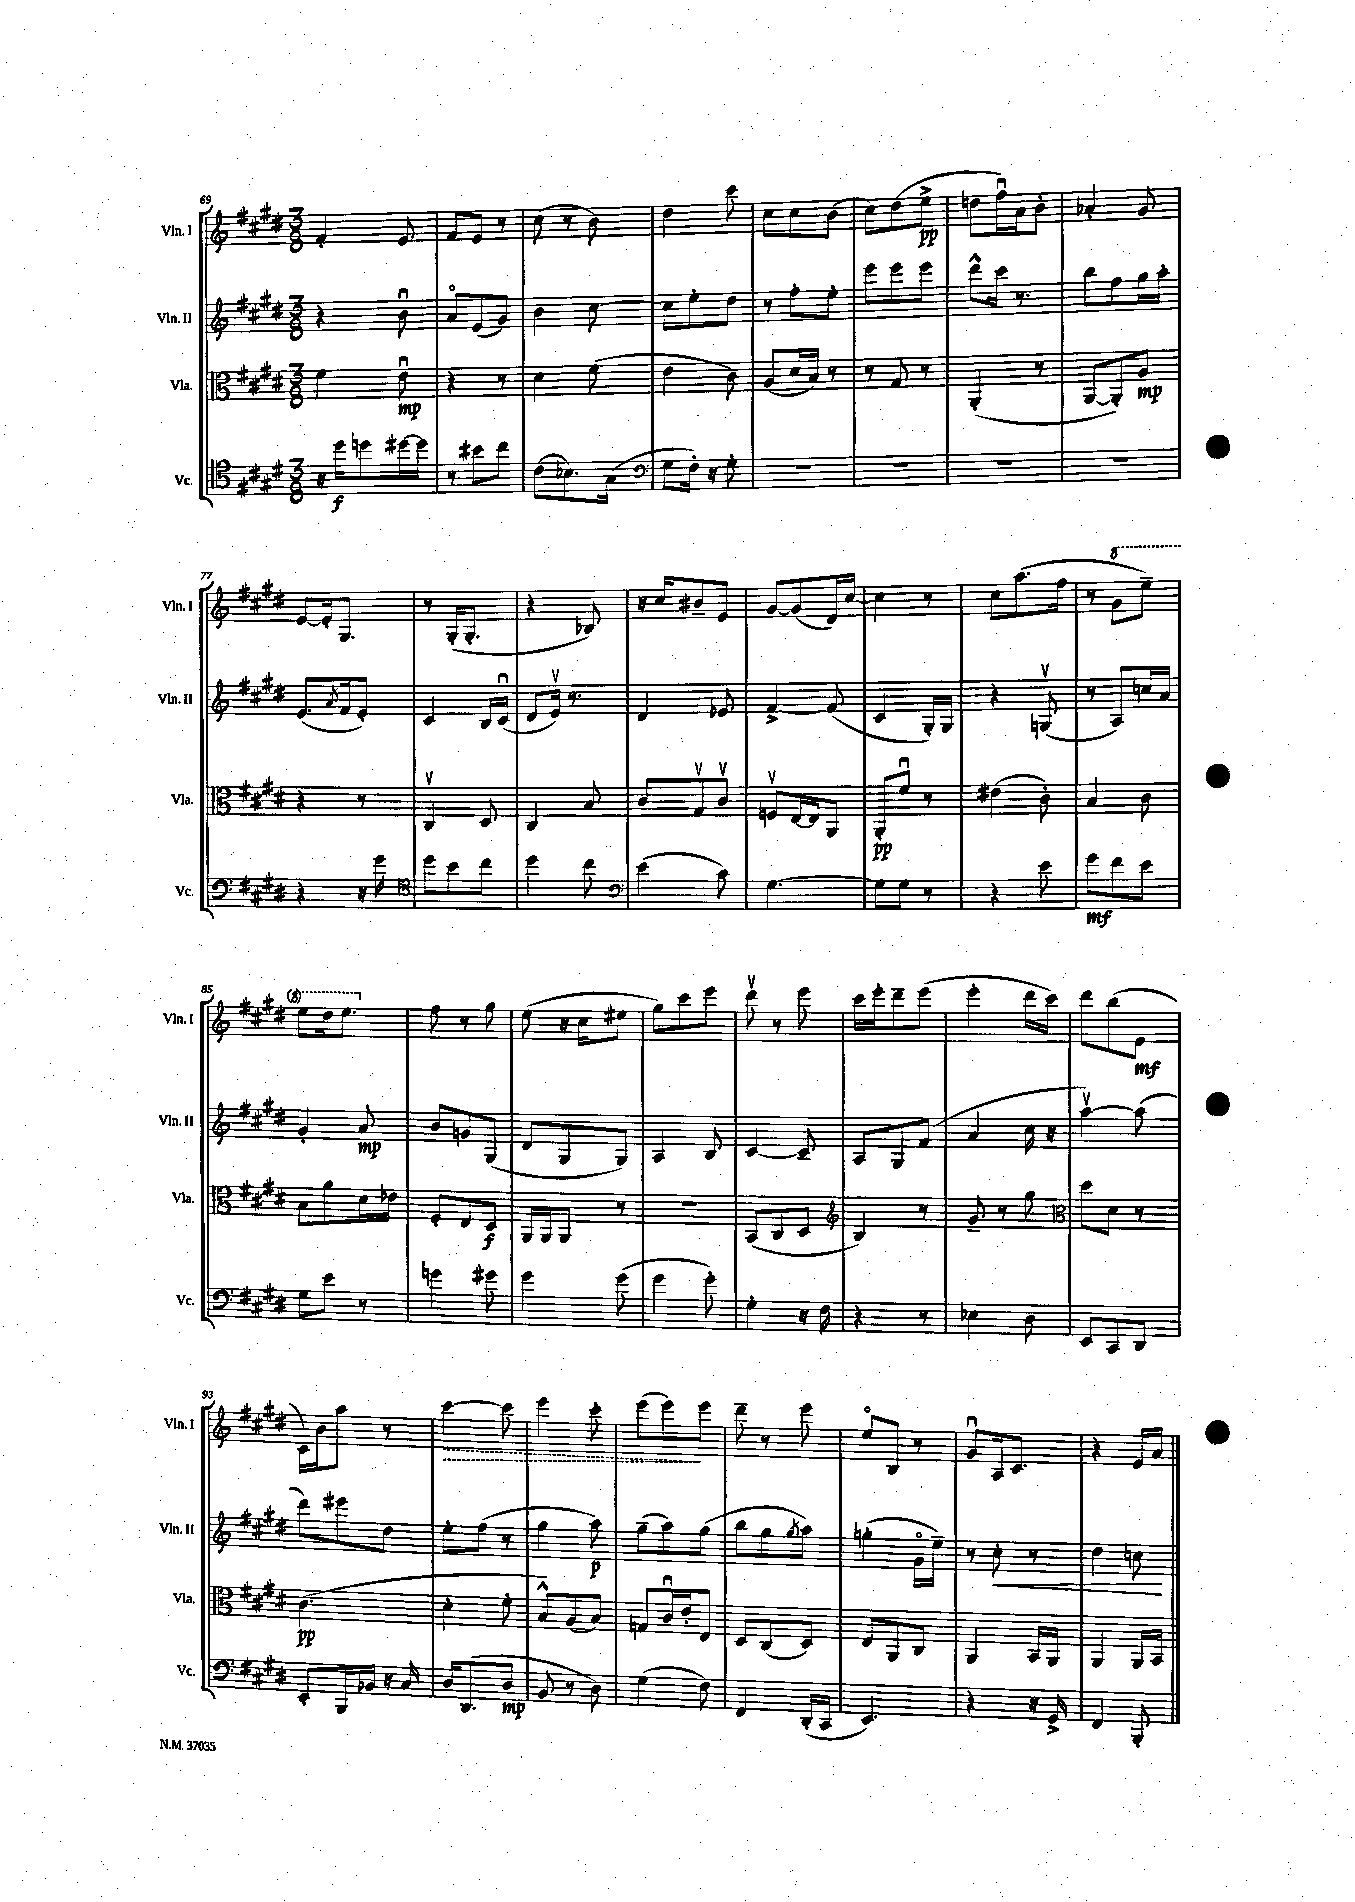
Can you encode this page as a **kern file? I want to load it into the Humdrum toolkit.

**kern	**kern	**kern	**kern
*staff4	*staff3	*staff2	*staff1
*clefC4	*clefC3	*clefG2	*clefG2
*k[f#c#g#d#]	*k[f#c#g#d#]	*k[f#c#g#d#]	*k[f#c#g#d#]
*M3/8	*M3/8	*M3/8	*M3/8
16r	4f#\	4r	4f#'/
16dd#\LK	.	.	.
8dd\	.	.	.
[16dd#\L	8eu\	8bu\	8e/
16dd#\]JJ	.	.	.
=	=	=	=
8r	4r	8ao/L	8f#/L
8b#\L	.	(8e/	8e/J
8cc#\J	8r	8g#/J)	8r
=	=	=	=
(8c#\L	4d#\	4b\	(8cc#\
8.B-\)	.	.	8r
.	(8f#\	[8cc#\	8b\)
(16G#\Jk	.	.	.
=	=	=	=
*clefF4	*	*	*
8G#\L	4e\	8cc#\]L	4dd#\
16F#'\Jk)	.	8ee'\	.
16r	.	.	.
8G#'\	8c#\)	8dd#\J	8ccc#\
=	=	=	=
4.r	(8A/L	8r	8cc#\L
.	16d#/L	8ff#'\L	8cc#\
.	16B/JJ)	.	.
.	8r	8ee'\J	(8b\J
=	=	=	=
4.r	8r	8eee\L	8cc#\L)
.	8G#/	8eee\	(8dd#\
.	8r	8eee\J	8ee^\J
=	=	=	=
4.r	(4AA'/	8ddd#^^\L	8dd\L
.	.	16ccc#\Jk	16ff#u\L)
.	.	8.r	16a\J
.	8r	.	8b'\J
=	=	=	=
4.r	[8AA/L	8bb\L	4a-'/
.	8AA'/])	8ff#\	.
.	8A/J	16gg#\L	8g#/
.	.	16aa'\JJ	.
=	=	=	=
4r	4r	(8.e/L	[8e/L
.	.	.	16e'/]k
.	.	8qa/	.
.	.	16f#/k	8.G#/J
16r	8r	8e'/J)	.
16g#\	.	.	.
=	=	=	=
*clefC4	*	*	*
8dd#\L	4C#v/	4c#/	8r
8b\	.	.	(16G#'/LK
.	.	.	8.G#'/J
8cc#\J	8D#/	16B/LL	.
.	.	(16c#u/JJ	.
=	=	=	=
4dd#\	4C#/	8d#/L	4r
.	.	16ev/Jk)	.
.	.	8.r	.
8cc#\	8B/	.	8B-/)
=	=	=	=
*clefF4	*	*	*
(4e\	8c#/L	4d#/	16r
.	.	.	16cc#/LK
.	8G#v/	.	8b#~/
8c#\)	8c#v/J	8e-/	8e/J
=	=	=	=
[4.G#\	8Fv/L	[4f#^/	[8g#/L
.	[16E/L	.	(8g#/]
.	16E/]J	.	.
.	8AA/J	(8f#/]	16d#/L)
.	.	.	[16cc#/JJ
=	=	=	=
8G#\]L	8AA'/L	4c#/	4cc#\]
8G#\J	8f#u/J	.	.
8r	8r	16G#'/LL)	8r
.	.	16G#/JJ	.
=	=	=	=
4r	(4e#\	4r	8cc#\L
.	.	.	(8.aa\
8e\	8c#'\)	(8Gv/	.
.	.	.	16ff#\Jk
=	=	=	=
8g#\L	4B/	8r	8r
8f#\	.	8A/L)	8gg#\L
8e\J	8c#\	16cc/L	8eee~\J)
.	.	16a/JJ	.
=	=	=	=
8G#\L	8B\L	4g#'/	8eee\L
8e\J	8a\	.	16ddd#\k
.	.	.	8.eee\J
8r	16d#\L	8a/	.
.	16e-\JJ	.	.
=	=	=	=
4g\	8F#'/L	8b/L	8ff#\
.	8E/	8g/	8r
8g#\	8D#/J	(8G#/J	8gg#\
=	=	=	=
4g#\	16AA/LL	8d#/L	(8ee\
.	16AA/J	.	.
.	8AA/J	8G#/	16r
.	.	.	16cc#\LK
(8g#\	8r	8G#/J)	8ee#\J
=	=	=	=
4g#\	4.r	4A/	8gg#\L)
.	.	.	8ccc#\
8g#'\)	.	8B/	8eee\J
=	=	=	=
4G#'\	(8BB/L	[4c#/	8ddd#v\
.	8C#/	.	8r
16r	8D#/J	8c#~/]	8eee\
16F#\	.	.	.
=	=	=	=
*	*clefG2	*	*
4r	4B/)	8A/L	16ccc#\LL
.	.	.	16eee'\J
.	.	8G#/	8ddd#~\
8r	8r	(8f#/J	(8eee\J
=	=	=	=
4E-\	8g#~/	4a/	4eee'\
.	8r	.	.
8D#\	8gg#\	16cc#\	16ddd#\LL
.	.	16r	16ccc#\JJ)
=	=	=	=
*	*clefC3	*	*
8EE/L	8dd#\L	[4aav\)	8ddd#\L
8CC#/	8d#\J	.	(8bb\
8DD#/J	8r	(8aa\]	8e\J
=	=	=	=
8EE'/L	(4.c#\	8ddd#\L)	16c#\LL)
.	.	.	16b\J
16BBB/L	.	8eee#\	8aa\J
16BB-/JJ	.	.	.
16r	.	8dd#\J	8r
16C#/	.	.	.
=	=	=	=
16D#/LK	4d#'\	8ee'\L	[4ccc#\
(8.DD#/	.	.	.
.	.	(8ff#\J	.
8D#/J	8f#'\	8r	8ccc#\]
=	=	=	=
8BB/	8B^^/L)	4gg#\	4eee\
8r	(8A/	.	.
8D#\)	8B/J)	8aa\)	8ccc#'\
=	=	=	=
(4G#\	8G/L	(8gg#~\L	(8eee\L
.	16c#u/L	8aa\)	8eee\)
.	16e'/J	.	.
8F#\)	8E/J	(8gg#\J	8eee\J
=	=	=	=
4FF#/	8D#/L	8bb\L	8ddd#~\
.	(8C#/	8gg#\	8r
.	.	8qgg#/	.
(16DD#'/LL	8D#/J)	8aa\J)	8eee\
16CC#/JJ	.	.	.
=	=	=	=
4.EE/)	8E/L	(4gg'\	8eeo/L
.	8AA/	.	8B/J
.	8C#/J	16g#o\LL	8r
.	.	16ee~\JJ)	.
=	=	=	=
4r	4AA/	8r	8g#u/L
.	.	8cc#'\	16A/k
.	.	.	8.c#/J
16r	16BB/LL	8r	.
16GG#^/	16AA/JJ	.	.
=	=	=	=
4FF#/	4AA/	4dd#\	4r
8BBB'/	16AA/LL	8cc\	16e/LL
.	16BB/JJ	.	16a/JJ
==	==	==	==
*-	*-	*-	*-
